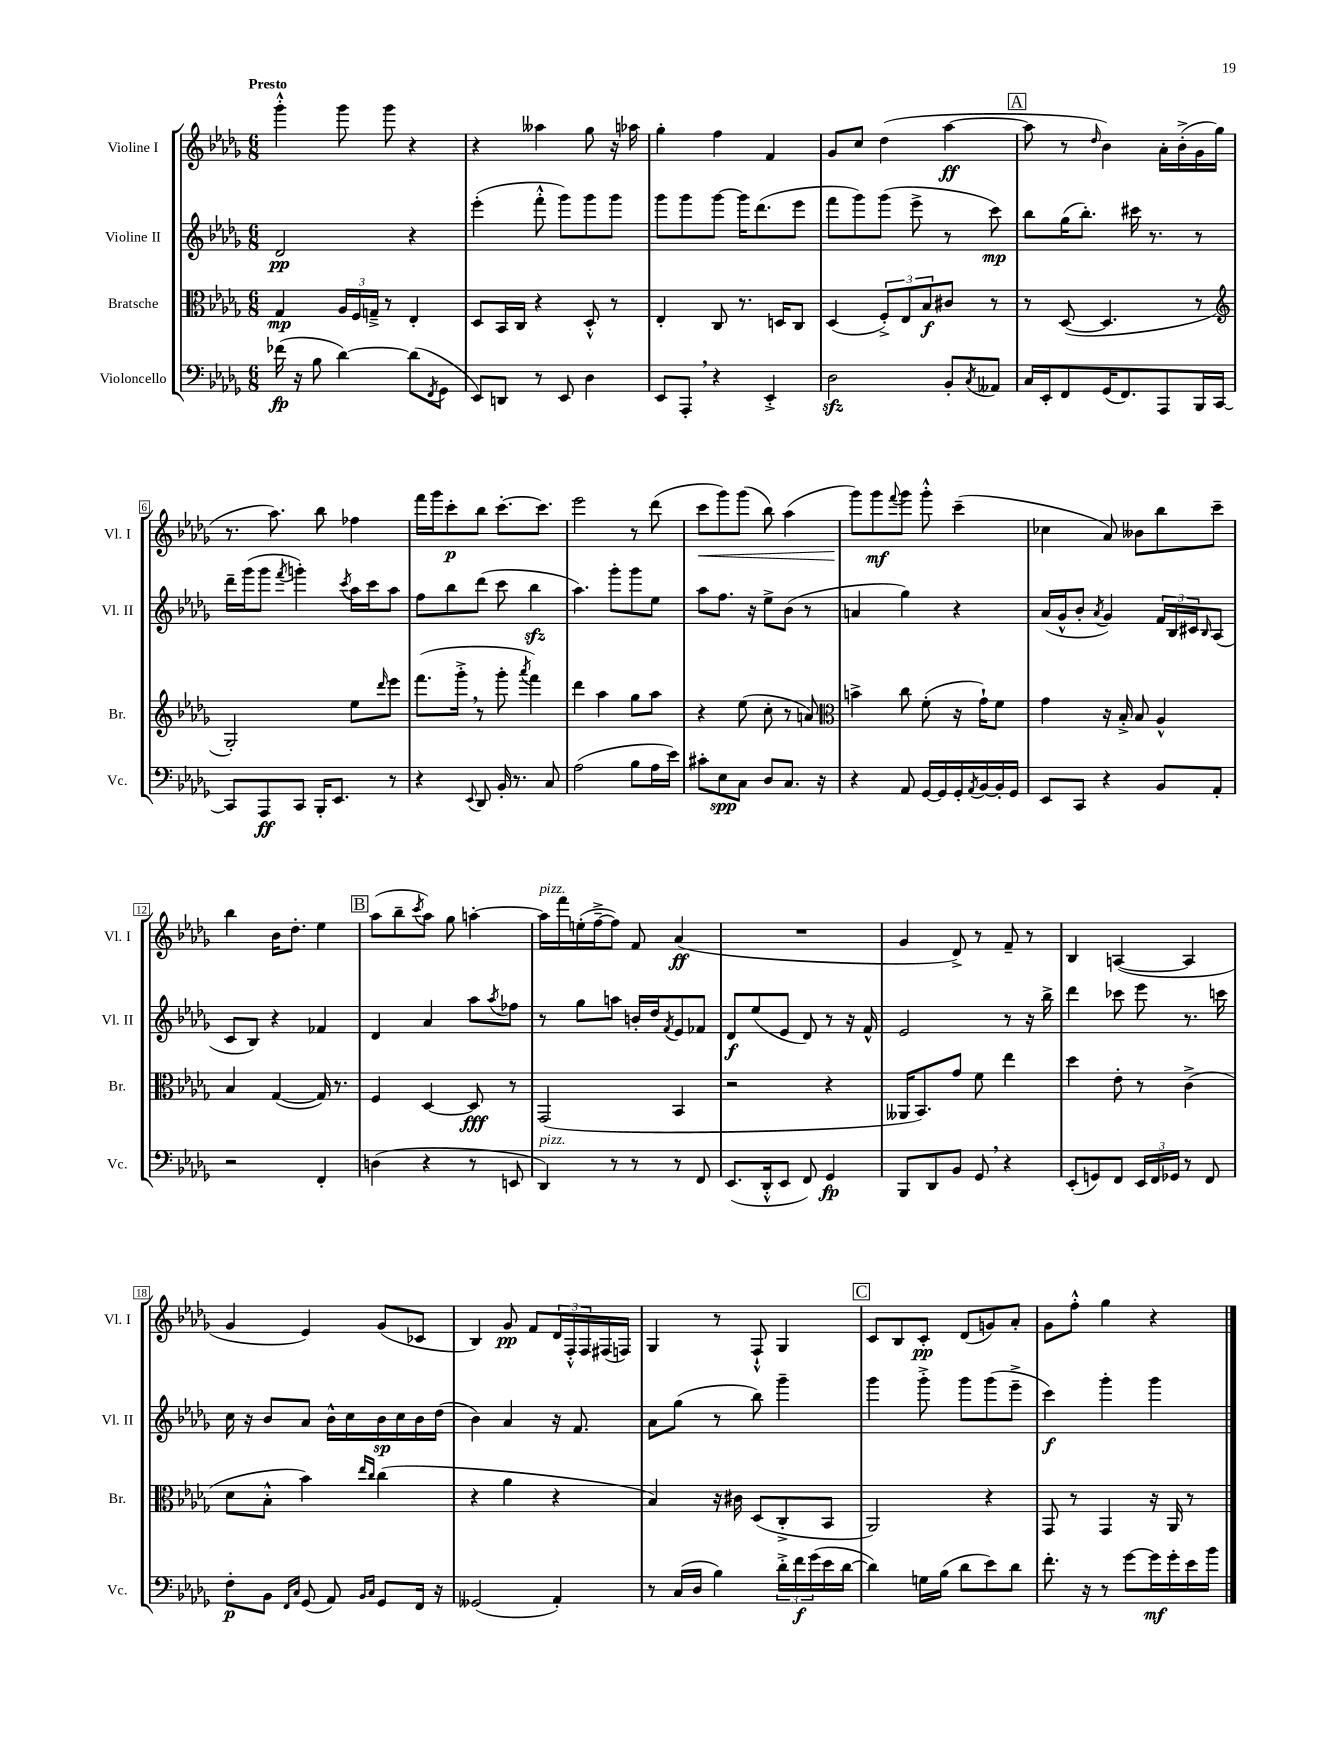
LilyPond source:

<<
\new StaffGroup <<
\new Staff = "s0" \with { instrumentName = "Violine I" shortInstrumentName = "Vl. I" } {
    \clef treble \key des \major \numericTimeSignature \time 6/8 \tempo "Presto"
    ges'''4-.-^ ges'''8 ges'''8 r4 |
    r4 aeses''4 ges''8 r16 aes''16 |
    ges''4-. f''4 f'4 |
    ges'8 c''8 des''4( aes''4~\ff |
    \mark \markup { \box "A" } aes''8 r8 \grace { des''16 } bes'4) aes'16-. bes'16-.->( ges'16 ges''16 |
    r8. aes''8.) bes''8 fes''4 |
    f'''16 ges'''16 c'''8-.\p bes''8 c'''8.~-. c'''8. |
    ees'''2 r8 des'''8( |
    c'''8\< ges'''8) ges'''8( bes''8) aes''4( |
    ges'''8\!) ges'''8\mf \appoggiatura { f'''8 } ges'''8 ges'''8-.-^ c'''4--( |
    ces''4 aes'8) beses'8 bes''8 c'''8-- |
    bes''4 bes'16 des''8.-. ees''4 |
    \mark \markup { \box "B" } aes''8( bes''8-- \acciaccatura { c'''8 } aes''8) ges''8 a''4~-. |
    a''16^\markup { \italic "pizz." } f'''16 e''16-.( f''16~---> f''8) f'8 aes'4\ff( |
    R2. |
    ges'4 des'8->) r8 f'8-- r8 |
    bes4 a4~( a4 |
    ges'4 ees'4) ges'8( ces'8 |
    bes4) ges'8\pp f'8 \tuplet 3/2 { des'16 f16-.-^ f16 } fis16( f16) |
    ges4 r8 f8-!-^ ges4 |
    \mark \markup { \box "C" } c'8 bes8 c'8-.\pp des'8( g'8) aes'8-. |
    ges'8 f''8-.-^ ges''4 r4 \bar "|." |
}
\new Staff = "s1" \with { instrumentName = "Violine II" shortInstrumentName = "Vl. II" } {
    \clef treble \key des \major \numericTimeSignature \time 6/8
    des'2\pp r4 |
    ees'''4-.( f'''8-.-^ ges'''8) ges'''8 ges'''8 |
    ges'''8 ges'''8 ges'''8~ ges'''16 des'''8.( ees'''8 |
    f'''8 ges'''8) ges'''8( ees'''8-> r8 c'''8\mp) |
    \mark \markup { \box "A" } bes''8 ges''16( bes''8.-.) cis'''16 r8. r8 |
    des'''16-- ges'''16( ges'''8 \acciaccatura { f'''8 } g'''4-.) \acciaccatura { c'''8 } aes''16 c'''16 aes''8 |
    f''8 bes''8 des'''8( c'''8 bes''4\sfz |
    aes''4.) ges'''8-. ges'''8 ees''8 |
    aes''8 f''8. r16 ees''8-> bes'8( r8 |
    a'4 ges''4) r4 |
    aes'16( ges'16-^ bes'8-. \acciaccatura { aes'8 } ges'4) \tuplet 3/2 { f'16 bes16 cis'16 } \grace { bes16 } aes8( |
    c'8 bes8) r4 fes'4 |
    \mark \markup { \box "B" } des'4 aes'4 aes''8 \acciaccatura { aes''8 } fes''8 |
    r8 ges''8 a''8 b'16-. des''16 \acciaccatura { f'8 } ees'8 fes'8 |
    des'8\f ees''8( ees'8 des'8) r8 r16 f'16-^ |
    ees'2 r8 r16 bes''16-> |
    des'''4 ces'''8 ees'''8 r8. c'''16 |
    c''16 r16 bes'8 aes'8 bes'16-^ c''16 bes'16\sp c''16 bes'16 des''16( |
    bes'4) aes'4 r16 f'8. |
    aes'8 ges''8( r8 bes''8) ges'''4-- |
    \mark \markup { \box "C" } ges'''4 ges'''8-.-> ges'''8 ges'''8( ees'''8---> |
    c'''4\f) ges'''4-. ges'''4 \bar "|." |
}
\new Staff = "s2" \with { instrumentName = "Bratsche" shortInstrumentName = "Br." } {
    \clef alto \key des \major \numericTimeSignature \time 6/8
    ges4\mp \tuplet 3/2 { aes16 f16 g16---> } r8 ees4-. |
    des8 bes,16 c16 r4 des8-.-^ r8 |
    ees4-. c8 r8. d16 c8 |
    des4( \tuplet 3/2 { f8-.->) ees8 bes8\f } cis'8 r8 |
    \mark \markup { \box "A" } r8 des8~( des4. r8 |
    \clef treble ges2-.) ees''8 \grace { des'''16 } ees'''8 |
    f'''8.( ges'''16-.-> \breathe r8 ges'''8-. \acciaccatura { aes'''8 } f'''4) |
    des'''4 aes''4 ges''8 aes''8 |
    r4 ees''8( c''8-. r8 a'8) |
    \clef alto b'4-> c''8 f'8-.( r16 ges'16-!) f'8 |
    ges'4 r16 bes16-.-> bes8 aes4-^ |
    bes4 ges4~( ges16) r8. |
    \mark \markup { \box "B" } f4 des4~ des8\fff r8 |
    ges,2( bes,4 |
    r2 r4 |
    aeses,16 bes,8.) ges'8 f'8 ees''4 |
    des''4 ees'8-. r8 c'4->( |
    des'8 bes8-.-^ bes'4) \grace { ees''16 c''16 } c''4( |
    r4 aes'4 r4 |
    bes4) r16 cis'16 des8( c8-.-> bes,8 |
    \mark \markup { \box "C" } aes,2) r4 |
    ges,8 r8 ges,4 r16 aes,16 r8 \bar "|." |
}
\new Staff = "s3" \with { instrumentName = "Violoncello" shortInstrumentName = "Vc." } {
    \clef bass \key des \major \numericTimeSignature \time 6/8
    fes'16\fp( r16 bes8 des'4~) des'8( \acciaccatura { f,8 } ges,8 |
    ees,8) d,8 r8 ees,8 des4 |
    ees,8 aes,,8-. \breathe r4 ees,4-.-> |
    des2\sfz bes,8-. \acciaccatura { c8 } aeses,8 |
    \mark \markup { \box "A" } c16 ees,16-. f,8 ges,16( f,8.) aes,,8 bes,,16 c,16~ |
    c,8 aes,,8\ff c,8 bes,,16-. ees,8. r8 |
    r4 \appoggiatura { ees,8 } des,8 bes,16-. r8. c8 |
    aes2( bes8 aes16 ees'16) |
    cis'8-. ees8\spp c8 des8 c8. r16 |
    r4 aes,8 ges,16~ ges,16 ges,16-. \acciaccatura { aes,8 } bes,16~ bes,16-. ges,16 |
    ees,8 c,8 r4 bes,8 aes,8-. |
    r2 f,4-. |
    \mark \markup { \box "B" } d4( r4 r8 e,8 |
    des,4^\markup { \italic "pizz." }) r8 r8 r8 f,8 |
    ees,8.( des,16-.-^ ees,8 f,8) ges,4\fp |
    bes,,8 des,8 bes,8 ges,8 \breathe r4 |
    ees,8-.( g,8) f,8 \tuplet 3/2 { ees,16 f,16 ges,16 } r8 f,8 |
    f8-.\p bes,8 \grace { f,16 c16 } ges,8( aes,8) \grace { bes,16 c16 } ges,8 f,16 r16 |
    geses,2( aes,4-.) |
    r8 c16( des16 bes4) \tuplet 3/2 { des'16-.-> f'16\f ges'16( } ees'16 des'16~ |
    \mark \markup { \box "C" } des'4) g16 bes16( des'8 ees'8) des'8 |
    f'8.-. r16 r8 ges'8~ ges'16\mf ges'16-. ees'16 bes'16 \bar "|." |
}
>>
>>
\layout { \context { \Score \override BarNumber.stencil = #(make-stencil-boxer 0.1 0.3 ly:text-interface::print) } }
